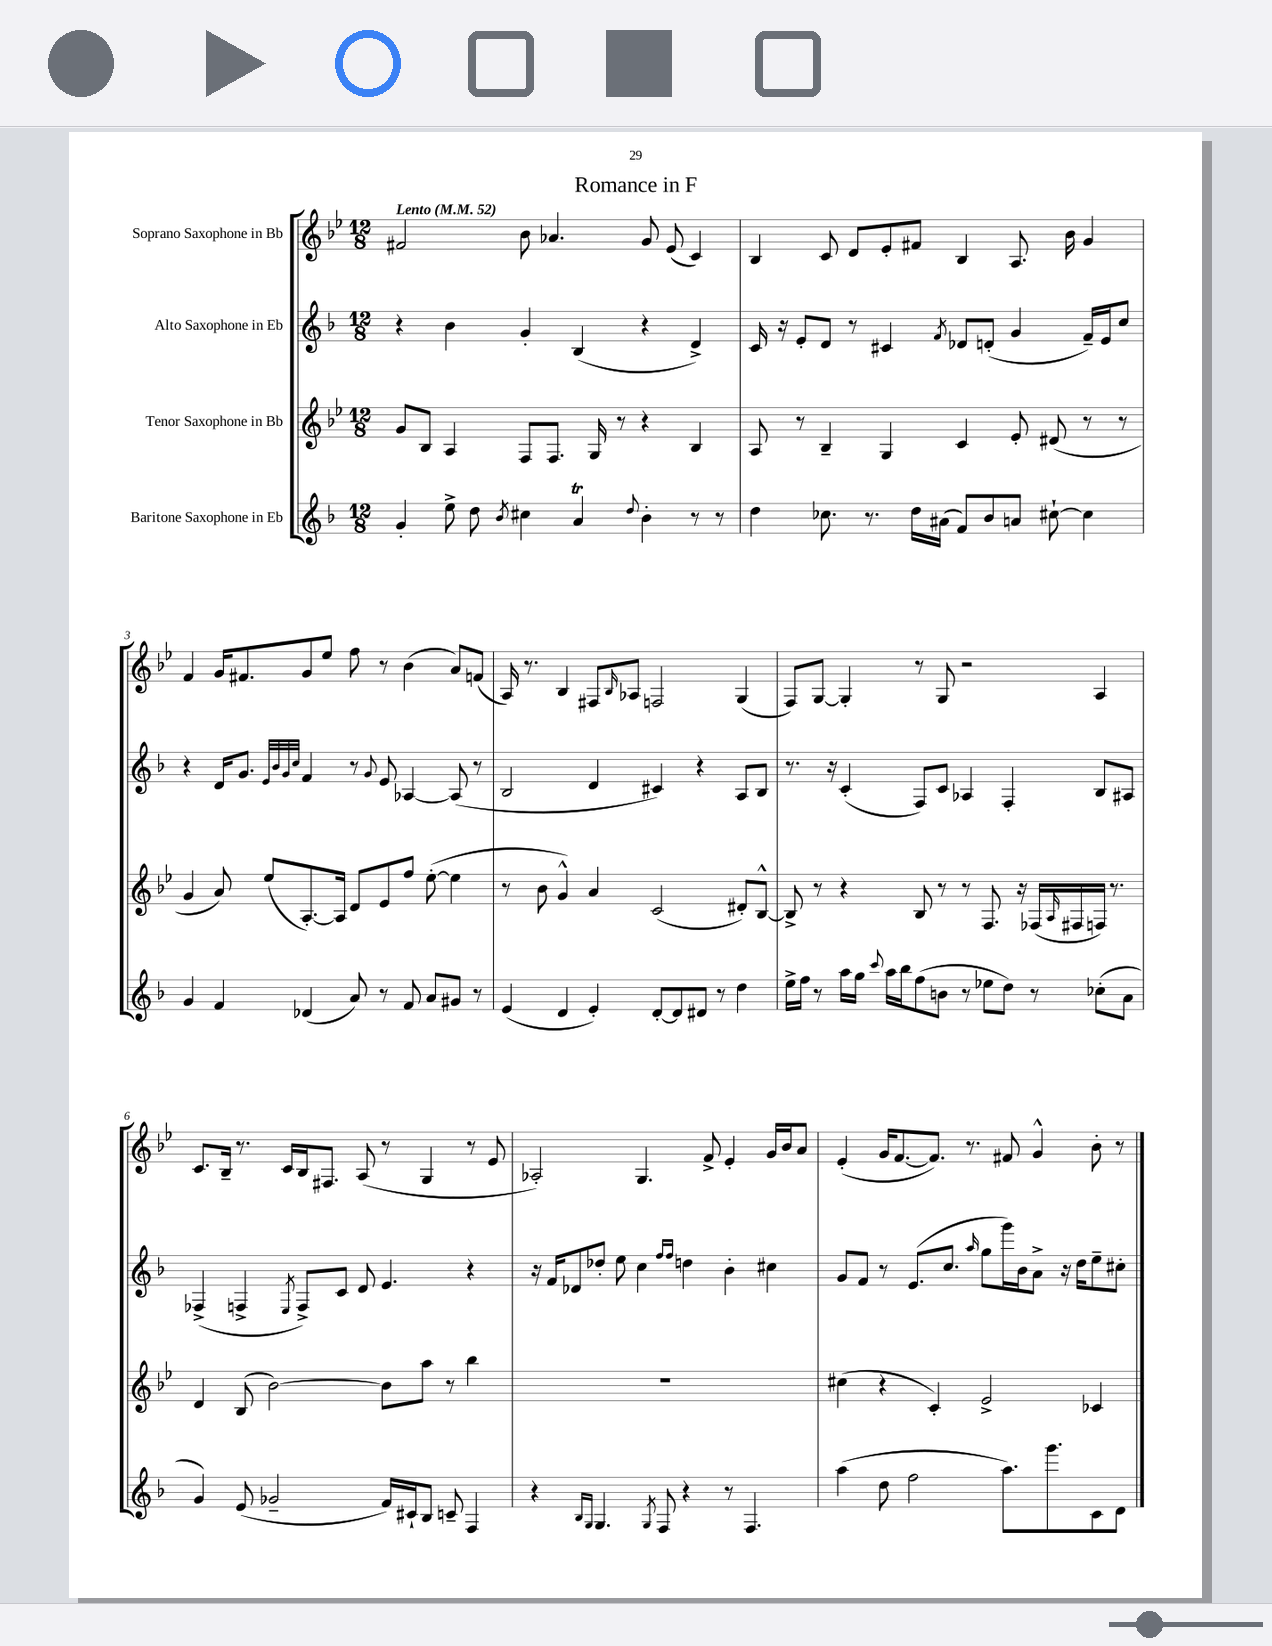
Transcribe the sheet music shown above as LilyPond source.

\header { title = "Romance in F" }
<<
\new StaffGroup <<
\new Staff = "s0" \with { instrumentName = "Soprano Saxophone in Bb" } {
    \clef treble \key bes \major \numericTimeSignature \time 12/8 \tempo "Lento" 4 = 52
    fis'2 bes'8 aes'4. g'8 ees'8( c'4) |
    bes4 c'8 d'8 ees'8-. fis'8 bes4 a8. bes'16 g'4 |
    f'4 g'16 fis'8. g'8 ees''8 f''8 r8 bes'4( a'8) f'8( |
    a16) r8. bes4 fis8 \grace { bes16 } aes8 f2 g4( |
    f8) g8~ g4-. r8 g8 r2 a4 |
    c'8. bes16-- r8. c'16 bes16 fis8. a8( r8 g4 r8 ees'8 |
    aes2-.) g4. f'8-> ees'4-. g'16 bes'16 a'8 |
    ees'4-.( g'16 f'8.~ f'8.) r8. fis'8 g'4-^ bes'8-. r8 \bar "|." |
}
\new Staff = "s1" \with { instrumentName = "Alto Saxophone in Eb" } {
    \clef treble \key f \major \numericTimeSignature \time 12/8
    r4 bes'4 g'4-. bes4( r4 d'4->) |
    c'16 r16 e'8-. d'8 r8 cis'4 \acciaccatura { f'8 } des'8 d'8-.( g'4 f'16--) e'16 c''8 |
    r4 d'16 g'8. \grace { e'32 bes'32 g'32 c''32 } f'4 r8 \appoggiatura { g'8 } e'8 aes4~ aes8( r8 |
    bes2 d'4 cis'4) r4 a8 bes8 |
    r8. r16 c'4-.( f8) c'8 aes4 f4-. bes8 ais8 |
    fes4->( f4-> \acciaccatura { e8 } f8->) c'8 d'8 e'4. r4 |
    r16 f'16 des'8 des''8-. e''8 c''4 \grace { f''16 f''16 } d''4 bes'4-. cis''4 |
    g'8 f'8 r8 e'8.( c''8. \grace { a''16 } g''8 g'''16) bes'16 a'8-> r16 d''16 e''8-- cis''8-. \bar "|." |
}
\new Staff = "s2" \with { instrumentName = "Tenor Saxophone in Bb" } {
    \clef treble \key bes \major \numericTimeSignature \time 12/8
    g'8 bes8 a4 f8 f8. g16 r8 r4 bes4 |
    a8 r8 bes4-- g4 c'4 ees'8-. dis'8( r8 r8 |
    g'4 a'8) ees''8( a8.~-.) a16 d'8 ees'8 f''8 ees''8~-.( ees''4 |
    r8 bes'8 g'4-^) a'4 c'2( dis'8-.) bes8~-^ |
    bes8-> r8 r4 bes8 r8 r8 f8. r16 fes16( \grace { a16 } fis16 f16) r8. |
    d'4 bes8( bes'2~) bes'8 a''8 r8 bes''4 |
    R1. |
    cis''4( r4 c'4-.) ees'2-> ces'4 \bar "|." |
}
\new Staff = "s3" \with { instrumentName = "Baritone Saxophone in Eb" } {
    \clef treble \key f \major \numericTimeSignature \time 12/8
    g'4-. e''8-> d''8 \acciaccatura { bes'8 } cis''4 a'4\trill \appoggiatura { d''8 } bes'4-. r8 r8 |
    d''4 ces''8. r8. d''16 ais'16( f'8) bes'8 a'8 cis''8~-! cis''4 |
    g'4 f'4 des'4( a'8) r8 f'8 a'8 gis'8 r8 |
    e'4( d'4 e'4-.) d'8~-. d'8 dis'8 r8 d''4 |
    e''16-> f''16 r8 a''16 g''16 \appoggiatura { c'''8 } a''16 bes''16 f''8( b'8 r8 ees''8 d''8) r8 ces''8-.( a'8 |
    g'4) e'8( ges'2-- f'16) cis'16-! bes8 c'8-- f4 |
    r4 \grace { bes16 g16 } g4. \acciaccatura { g8 } f8 r4 r8 f4. |
    a''4( d''8 f''2 a''8.) g'''8. c'8 d'8 \bar "|." |
}
>>
>>
